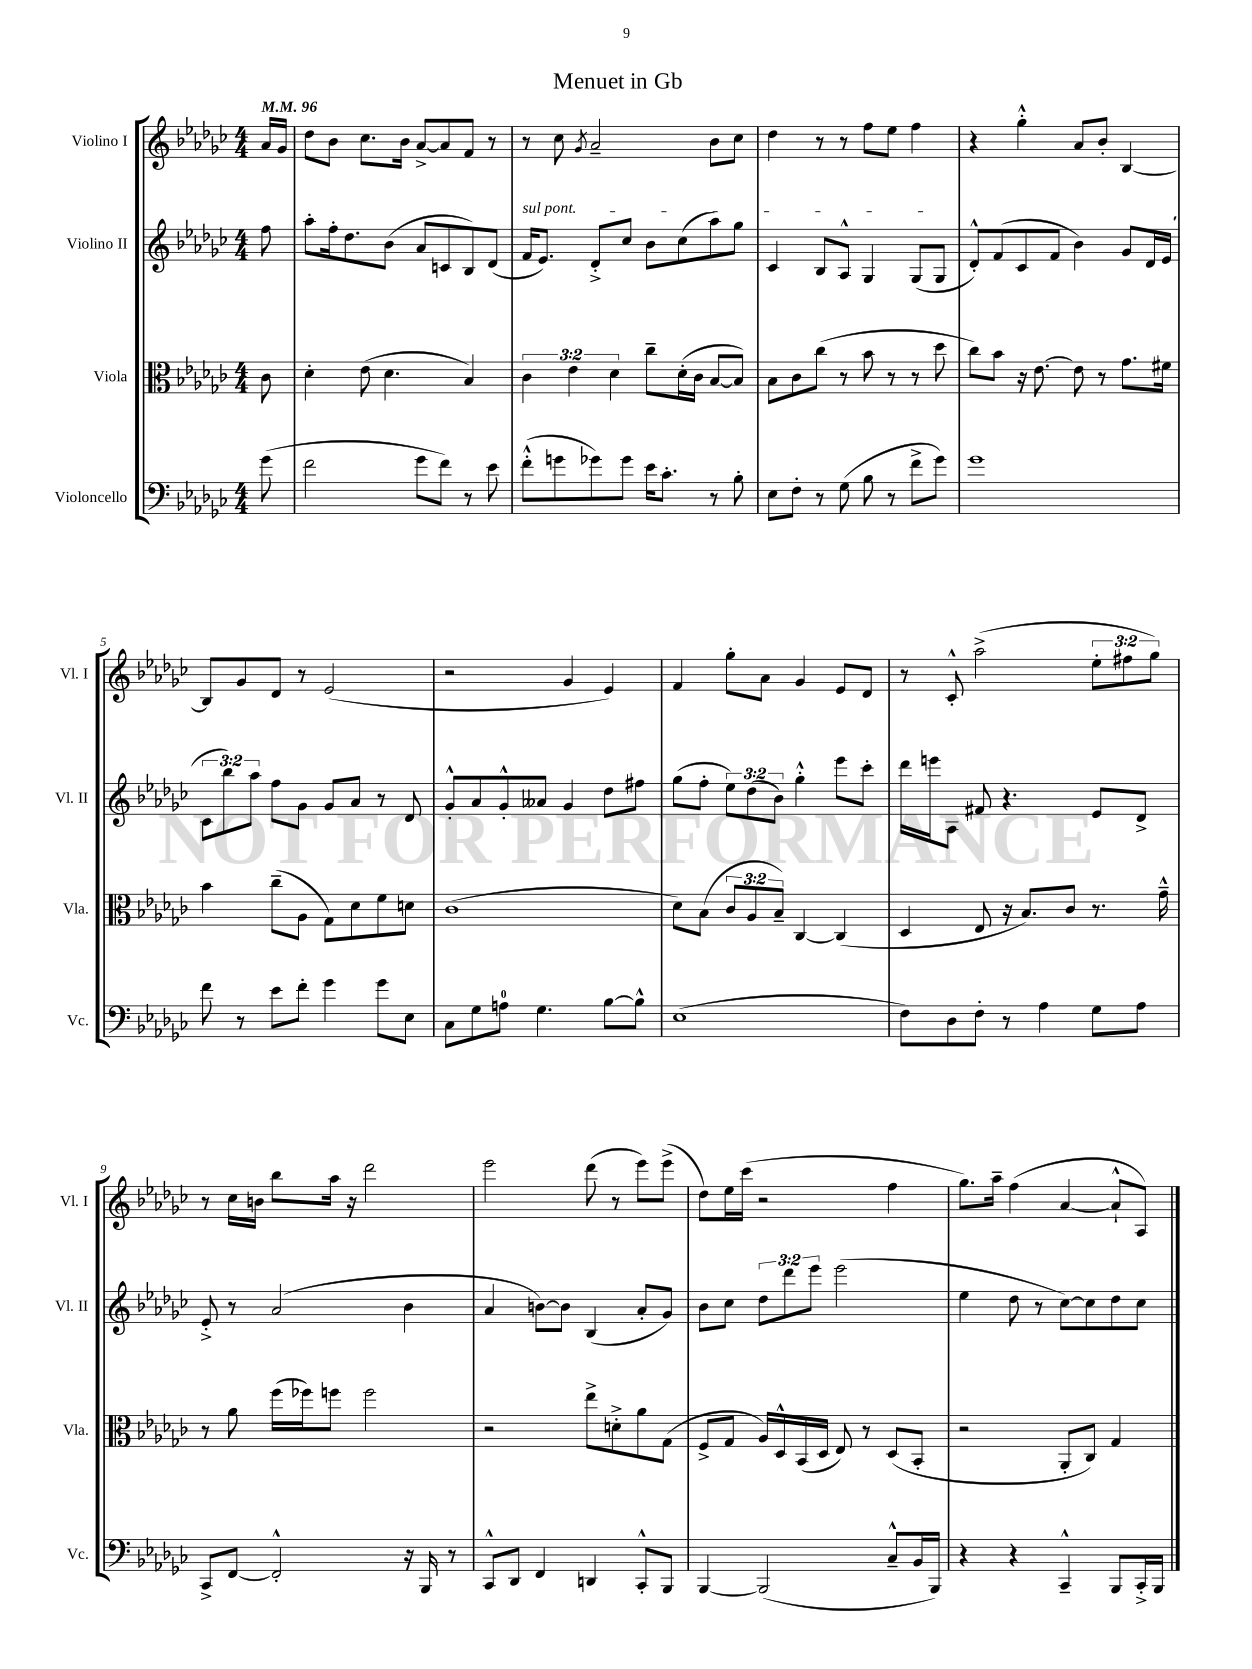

**kern	**kern	**kern	**kern
*staff4	*staff3	*staff2	*staff1
*clefF4	*clefC3	*clefG2	*clefG2
*k[b-e-a-d-g-c-]	*k[b-e-a-d-g-c-]	*k[b-e-a-d-g-c-]	*k[b-e-a-d-g-c-]
*M4/4	*M4/4	*M4/4	*M4/4
*MM96	*MM96	*MM96	*MM96
(8g-	8c-	8ff	16a-
.	.	.	16g-
=	=	=	=
2f	4d-'	8aa-'	8dd-
.	.	16ff'	8b-
.	.	8.dd-	.
.	(8e-	.	8.cc-
.	4.d-	(8b-	.
.	.	.	16b-
8g-	.	8a-	[8a-^
8f)	.	8c	8a-]
8r	4B-)	8B-)	8f
8e-	.	(8d-	8r
=	=	=	=
(8f'^^	6c-	16f	8r
.	.	8.e-)	.
8g	.	.	8cc-
.	6e-	.	.
.	.	.	8qg-
8g-)	.	8d-'^	2a-~
.	6d-	.	.
8g-	.	8cc-	.
16e-	8cc-~	8b-	.
8.c-'	.	.	.
.	(16d-'	(8cc-	.
.	16c-	.	.
8r	[8B-	8aa-)	8b-
8B-'	8B-])	8gg-	8cc-
=	=	=	=
8E-	8B-	4c-	4dd-
8F'	8c-	.	.
8r	(8cc-	8B-	8r
(8G-	8r	8A-^^	8r
8B-	8b-	4G-	8ff
8r	8r	.	8ee-
8f^	8r	(8G-	4ff
8g-)	8dd-	8G-	.
=	=	=	=
1g-	8cc-)	8d-'^^)	4r
.	8b-	(8f	.
.	16r	8c-	4gg-'^^
.	[8.e-	.	.
.	.	8f	.
.	8e-]	4b-)	8a-
.	8r	.	8b-'
.	8.g-	8g-	[4B-
.	.	16d-	.
.	16f#	(16e-	.
=	=	=	=
8f	4b-	12c-	8B-]
.	.	12bb-)	.
8r	.	.	8g-
.	.	12aa-	.
8e-	(8cc-~	8ff	8d-
8f'	8A-	8g-	8r
4g-	8G-)	8g-	(2e-
.	8d-	8a-	.
8g-	8f	8r	.
8E-	8d	8d-	.
=	=	=	=
8C-	(1c-	8g-'^^	2r
8G-	.	8a-	.
8A	.	8g-'^^	.
4.G-	.	8a--	.
.	.	4g-	4g-
[8B-	.	8dd-	4e-)
8B-^^]	.	8ff#	.
=	=	=	=
(1E-	8d-)	(8gg-	4f
.	(8B-	8ff'	.
.	12c-	12ee-)	8gg-'
.	12A-	(12dd-	.
.	.	.	8a-
.	12B-~)	12b-)	.
.	[4C-	4gg-'^^	4g-
.	(4C-]	8eee-	8e-
.	.	8ccc-'	8d-
=	=	=	=
8F)	4D-	16ddd-	8r
.	.	16eee	.
8D-	.	8A-	8c-'^^
8F'	8E-	8f#	(2aa-^
8r	16r	4.r	.
.	8.B-)	.	.
4A-	.	.	.
.	8c-	.	.
8G-	8.r	8e-	12ee-'
.	.	.	12ff#
8A-	.	8d-^	.
.	.	.	12gg-)
.	16g-~^^	.	.
=	=	=	=
8CC-^	8r	8e-'^	8r
[8FF	8a-	8r	16cc-
.	.	.	16b
2FF'^^]	(16ff	(2a-	8bb-
.	16ff-)	.	.
.	8ff	.	16aa-
.	.	.	16r
.	2ff	.	2ddd-
16r	.	4b-	.
16BBB-	.	.	.
8r	.	.	.
=	=	=	=
8CC-^^	2r	4a-	2eee-
8DD-	.	.	.
4FF	.	[8b)	.
.	.	8b]	.
4DD	8ee-^	(4B-	(8ddd-
.	8d'^	.	8r
8CC-'^^	8a-	8a-'	8eee-)
8BBB-	(8G-	8g-)	(8eee-^
=	=	=	=
[4BBB-	8F^	8b-	8dd-)
.	8G-	8cc-	16ee-
.	.	.	(16ccc-
(2BBB-]	16A-)	12dd-	2r
.	16D-^^	.	.
.	.	12ddd-	.
.	(16BB-	.	.
.	.	12eee-	.
.	16D-	.	.
.	8E-)	(2eee-	.
.	8r	.	.
8C-~^^	(8D-	.	4ff
16BB-	8BB-'	.	.
16BBB-)	.	.	.
=	=	=	=
4r	2r	4ee-	8.gg-)
.	.	.	16aa-~
4r	.	8dd-	(4ff
.	.	8r	.
4CC-~^^	8AA-'	[8cc-)	[4a-
.	8C-)	8cc-]	.
8BBB-	4G-	8dd-	8a-`^^]
16CC-'^	.	8cc-	8A-)
16BBB-	.	.	.
==	==	==	==
*-	*-	*-	*-
